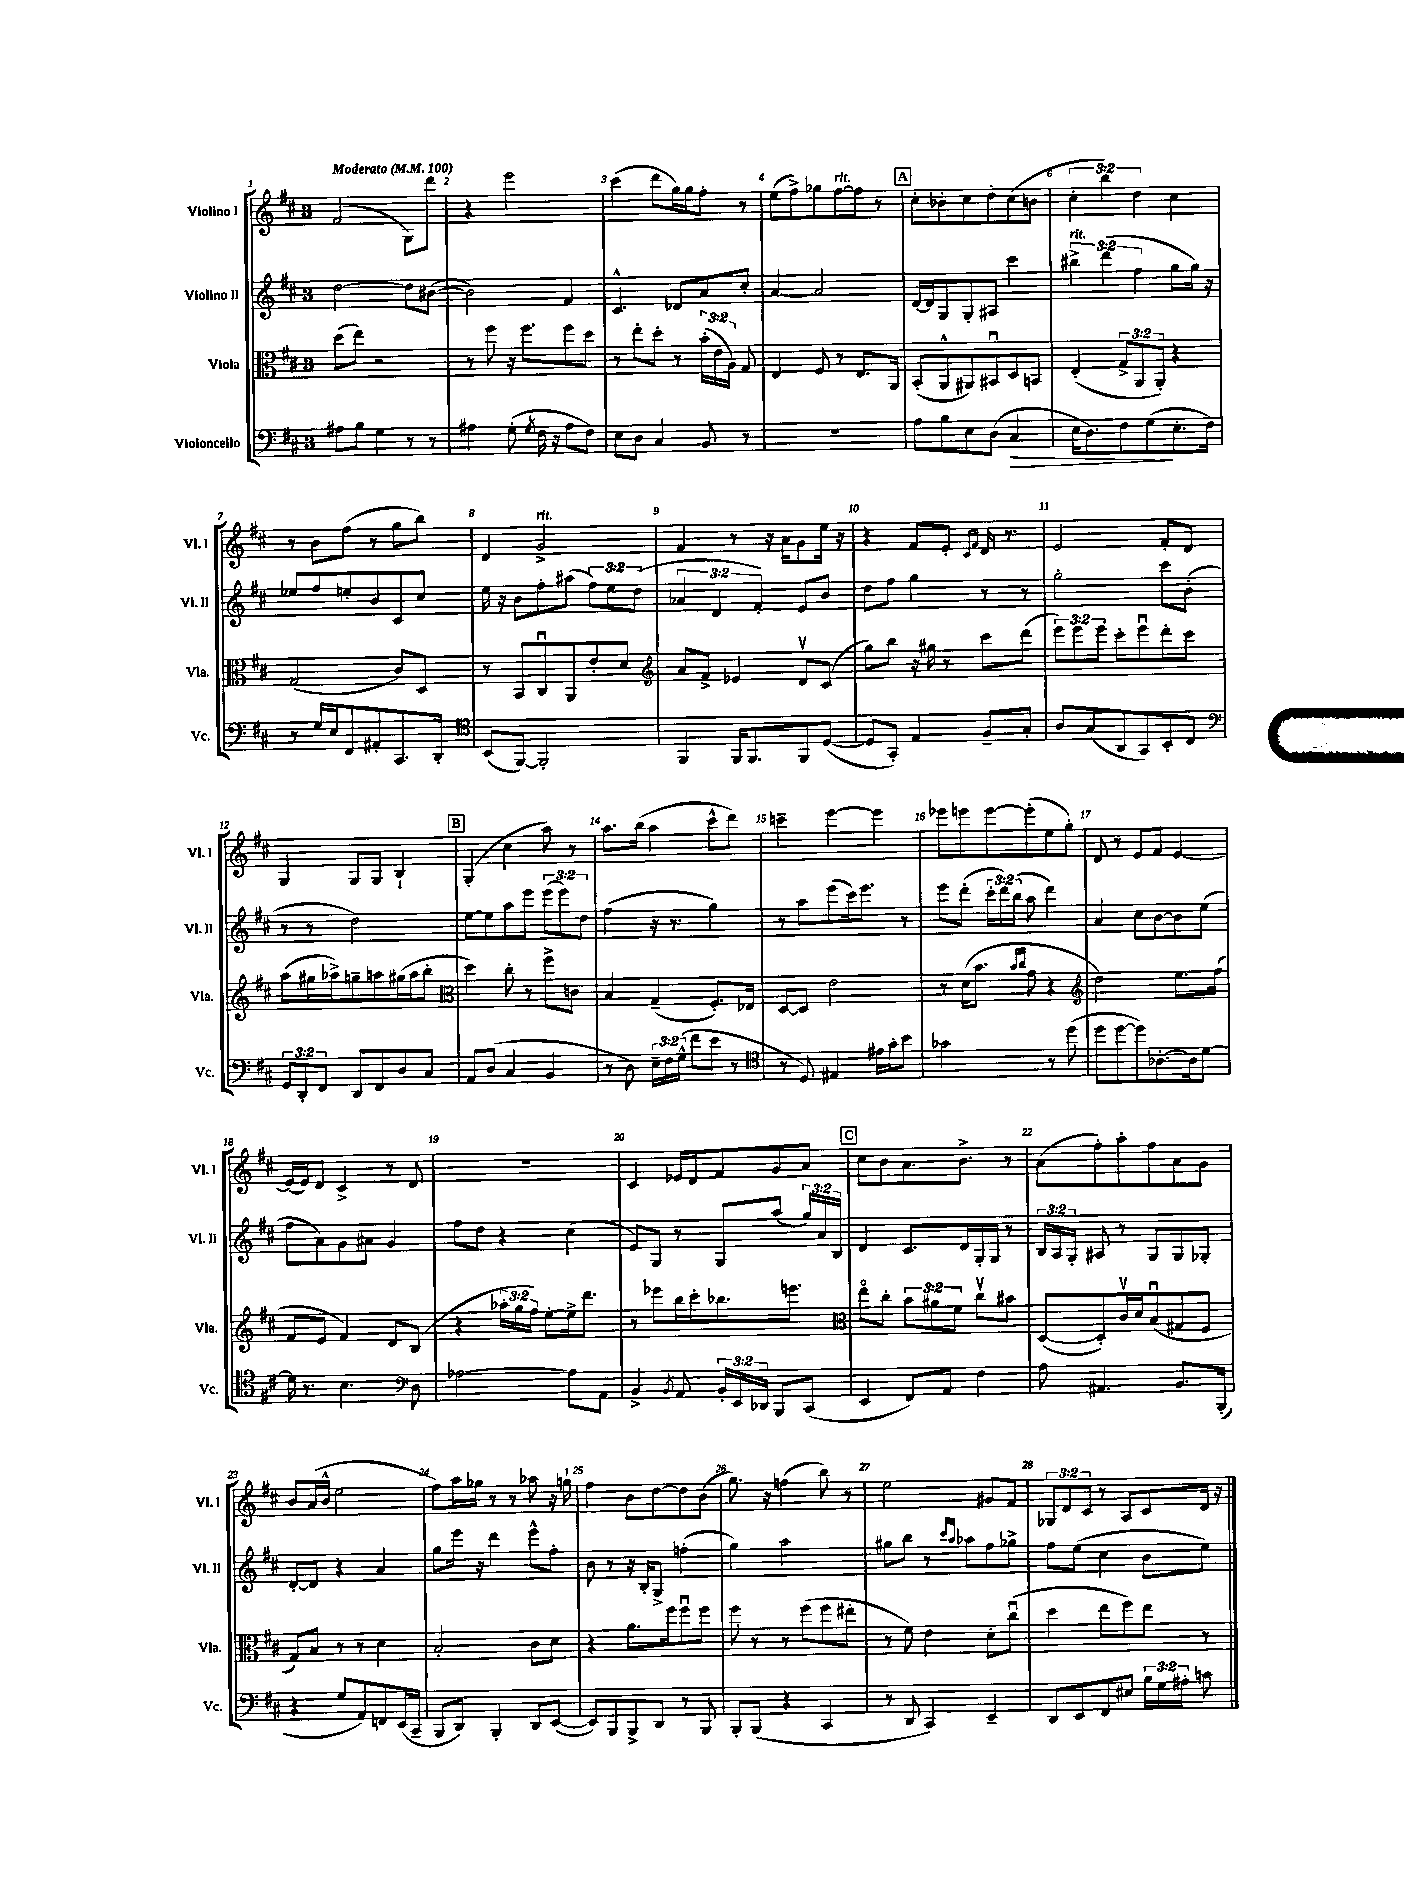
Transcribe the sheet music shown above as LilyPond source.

<<
\new StaffGroup <<
\new Staff = "s0" \with { instrumentName = "Violino I" shortInstrumentName = "Vl. I" } {
    \clef treble \key d \major \once \override Staff.TimeSignature.style = #'single-digit \time 3/4 \override Staff.TupletNumber.text = #tuplet-number::calc-fraction-text \tempo "Moderato" 4 = 100
    \autoBeamOff fis'2( g8[) d'''8] |
    r4 e'''2 |
    cis'''4( d'''8[ g''16) g''16 fis''8]-. r8 |
    e''8[( fis''8->) ges''8 fis''8~^\markup { \italic "rit." } fis''8] r8 |
    \mark \markup { \box "A" } cis''8[-. bes'8-. cis''8 d''8-. cis''8( b'8] |
    \tuplet 3/2 { cis''4-. b''4) d''4 } cis''4 |
    r8 b'8[ fis''8]( r8 g''8[ b''8]) |
    d'4 g'2->^\markup { \italic "rit." } |
    fis'4 r8 r16 a'16[ g'8 e''16] r16 |
    r4 fis'8[ e'8]-. \grace { cis'16[ fis'16] } d'16 r8. |
    e'2 fis'8[-. d'8] |
    g4 g8[ g8] b4-! |
    \mark \markup { \box "B" } g4-.( cis''4 a''8) r8 |
    a''8.[ b''16]( a''4 cis'''8[-^ d'''8]) |
    c'''4-- e'''4~ e'''4 |
    ees'''8[ e'''8 e'''8~ e'''8-.( e''8 g''8]-.) |
    d'8 r8 e'8[ fis'8] e'4~ |
    e'16[( e'16) d'8] cis'4-> r8 d'8 |
    R2. |
    cis'4 ees'16[ d'16 fis'8 g'8 a'8] |
    \mark \markup { \box "C" } cis''8[ b'8 a'8. b'8.]-> r8 |
    a'8[( fis''8-.) a''8-. fis''8 a'8 g'8] |
    b'8[ a'16( b'16]-^ e''2 |
    fis''8[) a''16 ges''16] r8 r8 aes''8 r16 g''16-! |
    fis''4 b'8[ d''8~ d''8 b'8]( |
    g''8.) r16 f''4( b''8) r8 |
    e''2 gis'8[ fis'8] |
    \tuplet 3/2 { ges8[ d'8 cis'8] } r8 a8[ cis'8 d'16] r16 \bar "|." |
}
\new Staff = "s1" \with { instrumentName = "Violino II" shortInstrumentName = "Vl. II" } {
    \clef treble \key d \major \once \override Staff.TimeSignature.style = #'single-digit \time 3/4 \override Staff.TupletNumber.text = #tuplet-number::calc-fraction-text
    \autoBeamOff d''2~ d''8[ bis'8]~( |
    bis'2) fis'4 |
    cis'4.-^ des'8[ a'8 cis''8]-. |
    a'4~ a'2 |
    \mark \markup { \box "A" } d'16[~ d'16 g8 g8-. ais8] cis'''4 |
    \tuplet 3/2 { bis''4->^\markup { \italic "rit." } d'''4( fis''4 } g''8[ g''16]) r16 |
    ees''8[ fis''8 e''8-. b'8 cis'8 cis''8] |
    e''16 r16 b'8[ fis''8-. ais''8]( \tuplet 3/2 { fis''8[) e''8 d''8]( } |
    \tuplet 3/2 { aes'4 d'4 fis'4-.) } e'8[ b'8] |
    d''8[ fis''8] g''4 r8 r8 |
    g''2-. cis'''8[ b'8]-.( |
    r8 r8 d''2) |
    \mark \markup { \box "B" } e''8[~ e''8 a''8 e'''8] \tuplet 3/2 { e'''8[( e'''8) d''8] } |
    fis''4( r16 r8. g''4) |
    r8 a''8[ e'''8( cis'''16) e'''8.] r8 |
    e'''8[ d'''8]-.( \tuplet 3/2 { cis'''16[-. d'''16) b''16]( } a''8 d'''4) |
    a'4 cis''8[ b'8~ b'8 e''8]( |
    fis''8[ a'8) g'8 ais'8] g'4 |
    fis''8[ d''8] r4 cis''4( |
    e'8[) g8] r8 g8[ a''8]( \tuplet 3/2 { g''16[) a'16 b16] } |
    \mark \markup { \box "C" } d'4 cis'8.[ d'16 g16-. g16] r8 |
    \tuplet 3/2 { b16[ a16 g16]-. } ais8 r8 g8[ g8 ges8]-. |
    d'8[~-. d'8] r4 a'4 |
    g''8[ e'''16] r16 d'''4 e'''8[-^ fis''8]-. |
    b'8 r8 r16 b16[-. g8]-> f''4-.( |
    g''4) a''2 |
    gis''8[ b''8] r8 \grace { cis'''16[ a''16] } aes''8[ fis''8 ges''8]-> |
    fis''8[ e''8]( cis''4 b'8[ e''8]) \bar "|." |
}
\new Staff = "s2" \with { instrumentName = "Viola" shortInstrumentName = "Vla." } {
    \clef alto \key d \major \once \override Staff.TimeSignature.style = #'single-digit \time 3/4 \override Staff.TupletNumber.text = #tuplet-number::calc-fraction-text
    \autoBeamOff d''8[( e''8]) r2 |
    r8 fis''8 r16 fis''8.[ fis''8 d''8] |
    r8 e''8[-. d''8]-. r8 \tuplet 3/2 { b'16[-.( e'16 a16]) } g8 |
    e4 fis8 r8 e8.[ a,16] |
    \mark \markup { \box "A" } b,8[-.( a,8-^ ais,8) bis,8\downbow d8 b,8] |
    e4-.( \tuplet 3/2 { g8[-> a,8 a,8]-.) } r4 |
    g2( cis'8[) d8] |
    r8 b,8[ cis8\downbow a,8 e'8-. d'8] |
    \clef treble a'8[ fis'8]-> ees'4 d'8[\upbow cis'8]( |
    g''8[) b''8] r16 gis''16 r8 cis'''8[ d'''8]( |
    \tuplet 3/2 { e'''8[) e'''8 e'''8] } cis'''8[-. e'''8\downbow d'''8-. cis'''8] |
    a''8[( gis''16 aes''16->) g''8-- a''8 gis''16( a''16 b''8]-. |
    \mark \markup { \box "B" } \clef alto d''4) cis''8-. r8 fis''8[-> c'8] |
    b4 g4--( fis8.[-.) ees16] |
    d8[~ d8] e'2 |
    r8 d'16[( b'8.] \grace { b'16[ cis''16] } g'8 r4 |
    \clef treble d''2) e''8.[ fis''16]( |
    fis'8[ e'8] fis'4) d'8[ b8]( |
    r4 \tuplet 3/2 { aes''16[-. g''16 fis''16]) } e''8[~-. e''16-> d'''8.] |
    r8 ees'''8[ b''16 cis'''16-. bes''8. e'''8.] |
    \mark \markup { \box "C" } \clef alto e''8[\flageolet cis''8]-. \tuplet 3/2 { b'8[ ais'8 fis'8] } cis''8[\upbow bis'8] |
    d8[~( d8-.) cis'16\upbow d'16 b8\downbow( gis8 fis8] |
    g8[) b8] r8 r8 d'4 |
    b2-. cis'8[ d'8] |
    r4 a'8.[ fis''16 fis''8\downbow fis''8] |
    fis''8 r8 r8 fis''8[( fis''8 eis''8]-. |
    r8 fis'8) e'4 d'8[-. cis''8]\downbow( |
    d''4 e''8[ fis''8) e''8] r8 \bar "|." |
}
\new Staff = "s3" \with { instrumentName = "Violoncello" shortInstrumentName = "Vc." } {
    \clef bass \key d \major \once \override Staff.TimeSignature.style = #'single-digit \time 3/4 \override Staff.TupletNumber.text = #tuplet-number::calc-fraction-text
    \autoBeamOff ais8[ b8] g4 r8 r8 |
    ais4 g8-.( \acciaccatura { g8 } fis16 r16 ais8[ fis8]) |
    e8[ d8] cis4 b,8 r8 |
    R2. |
    \mark \markup { \box "A" } a8[ b8 e8 d8]( cis4\> |
    e16[ d8.) fis8 g8\!( e8.-. fis16]) |
    r8 g16[ e16 fis,8 ais,8-. cis,8. d,16]-. |
    \clef tenor b,8[( fis,8]~) fis,2-. |
    fis,4 fis,16[ fis,8. fis,8 d8]~( |
    d8[ g,8]-.) e4 fis8[-- g8]-. |
    a8[ g8( a,8 g,8) b,8-. cis8] |
    \clef bass \tuplet 3/2 { g,8[ d,8-. fis,8] } d,8[ fis,8 d8 cis8] |
    \mark \markup { \box "B" } a,8[ d8]( cis4 b,4 |
    r8 d8) \tuplet 3/2 { e16[-- fis16 g16]-^( } fis'8[ e'8] r8 |
    \clef tenor r8 d8) eis4 eis'16[ g'16-. b'8] |
    ges'2 r8 d''8( |
    d''8[ d''8~ d''8) aes8.~-. aes16 d'8]~ |
    d'16 r8. b4. \clef bass d8 |
    aes2~ aes8[ a,8] |
    b,4-> \acciaccatura { b,8 } a,8 \tuplet 3/2 { b,16[-. e,16 des,16] } b,,8[ cis,8]( |
    \mark \markup { \box "C" } e,4 fis,8[) a,8] fis4 |
    a8 ais,4. b,8.[ b,,16]-.( |
    r4 g8[ a,8) f,8 e,16( cis,16]-- |
    b,,8[ d,8]) b,,4-. d,8[ e,8]~( |
    e,8[) b,,8 b,,8-> d,8] r8 b,,8 |
    b,,8[-. b,,8]( r4 cis,4 |
    r8 d,8 cis,4) e,4-- |
    d,8[ e,8 fis,8 eis8] \tuplet 3/2 { b16[ g16 ais16]-. } c'8 \bar "|." |
}
>>
>>
\layout { \context { \Score \override BarNumber.break-visibility = ##(#f #t #t) barNumberVisibility = #all-bar-numbers-visible } }
